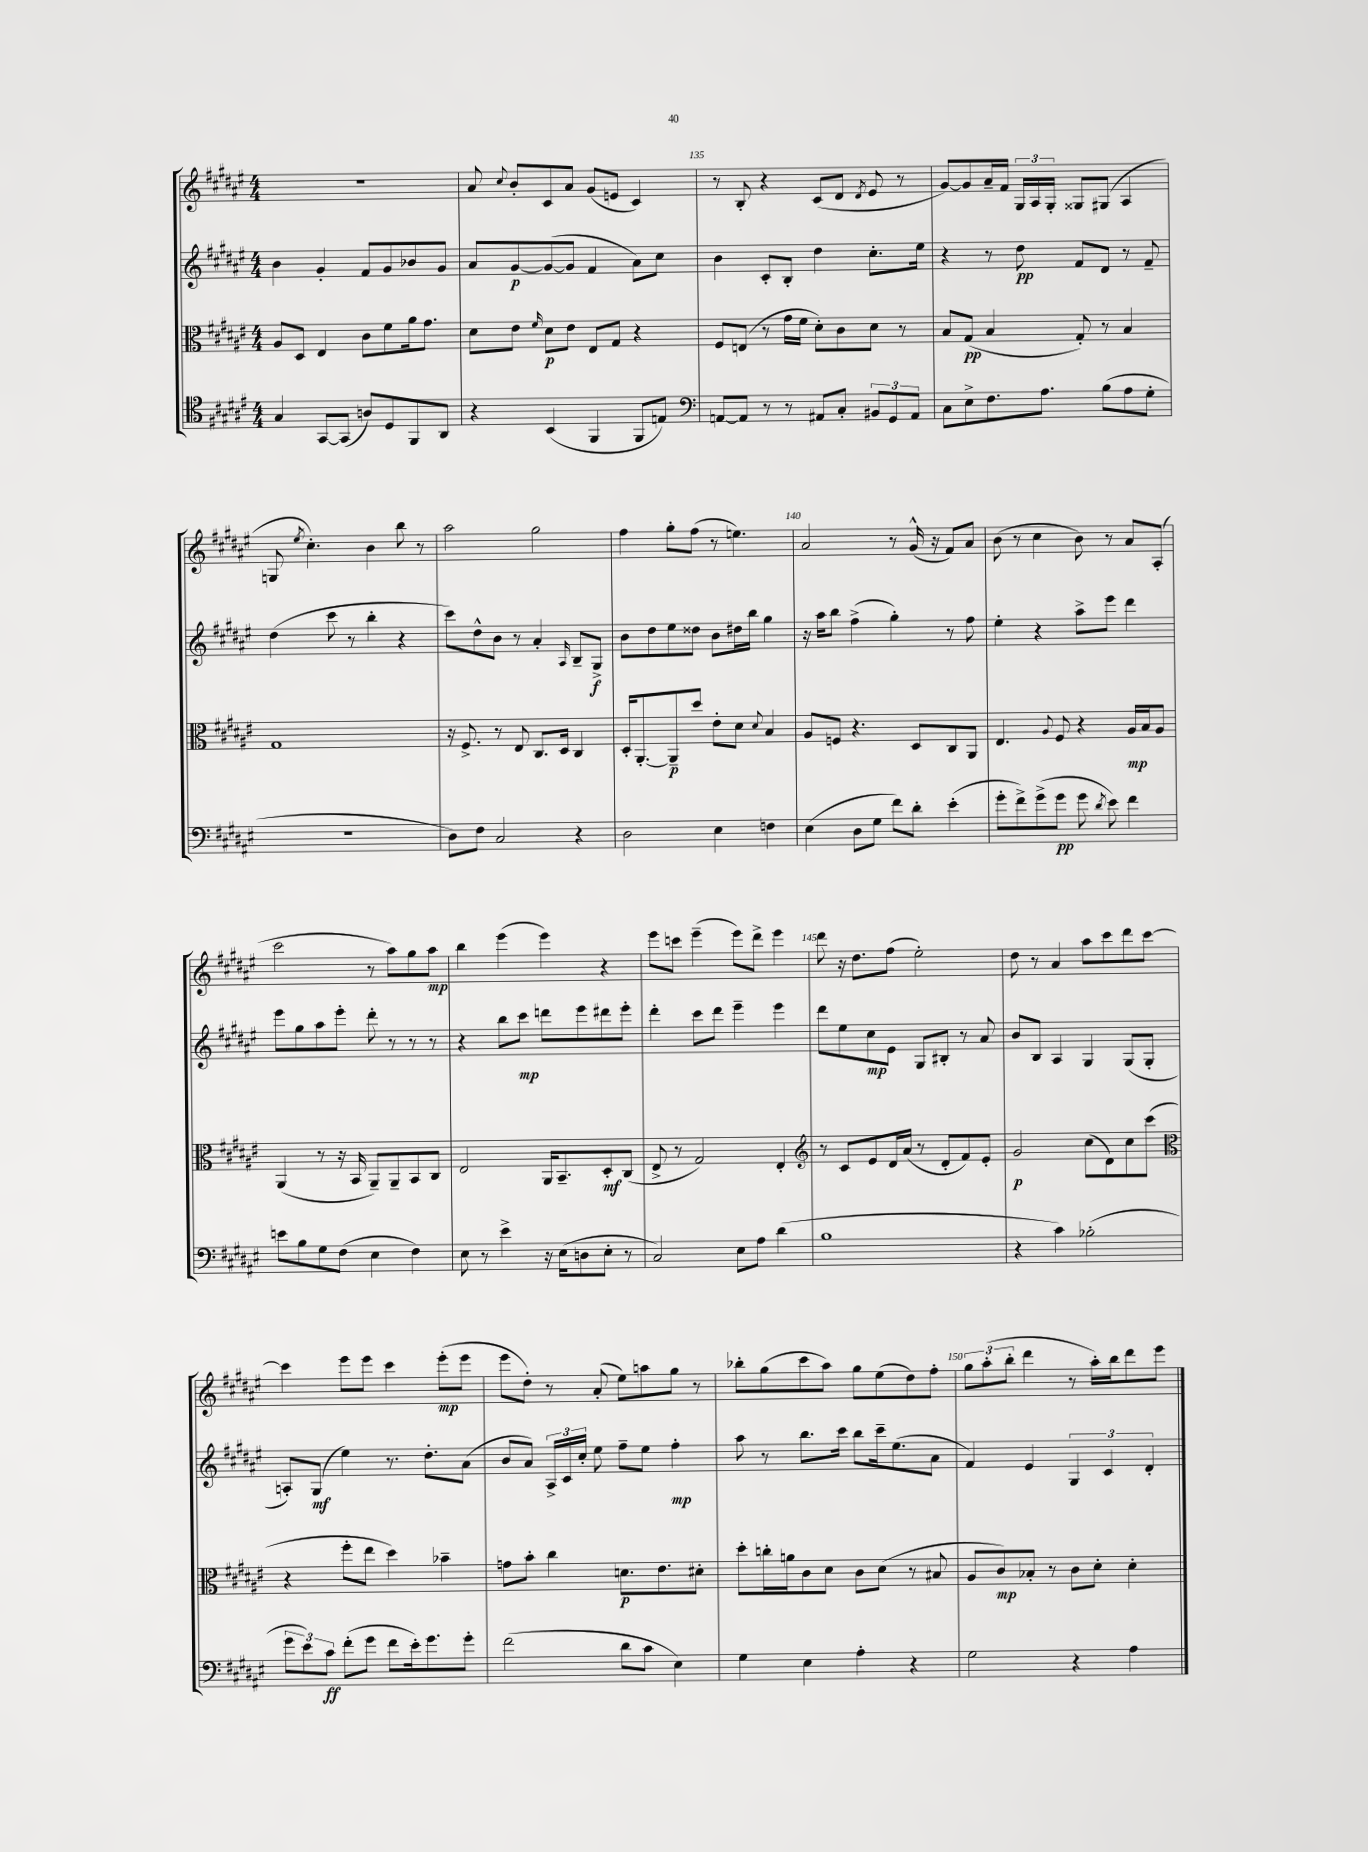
<<
\new StaffGroup <<
\new Staff = "s0" {
    \clef treble \key fis \major \numericTimeSignature \time 4/4
    \autoBeamOff r1 |
    ais'8 \appoggiatura { cis''8 } b'8[-. cis'8 ais'8] gis'8[( e'8] cis'4) |
    r8 b8-. r4 cis'8[( dis'8] \acciaccatura { dis'8 } eis'8 r8 |
    gis'8[~) gis'8 ais'16-- fis'16] \tuplet 3/2 { gis16[ ais16 gis16]-. } gisis8[ gis8]( ais4 |
    g8 \acciaccatura { eis''8 } cis''4.-.) b'4 b''8 r8 |
    ais''2 gis''2 |
    fis''4 gis''8[-. fis''8]( r8 e''4.) |
    ais'2 r8 gis'16-^( r16 fis'8[) ais'8] |
    b'8( r8 cis''4 b'8) r8 ais'8[ ais8]-.( |
    cis'''2 r8 ais''8[) gis''8 ais''8]\mp |
    b''4 eis'''4( eis'''4) r4 |
    eis'''8[ c'''8] eis'''4--( eis'''8[) dis'''8]-> eis'''4 |
    dis'''8 r16 dis''8.[ fis''8]( eis''2-.) |
    dis''8 r8 ais'4 ais''8[ cis'''8 dis'''8 cis'''8]~ |
    cis'''4 eis'''8[ eis'''8] cis'''4 eis'''8[-.\mp( eis'''8] |
    eis'''8[ dis''8]-.) r8 ais'8-.( eis''8[) a''8 gis''8] r8 |
    bes''8[-. gis''8( cis'''8 ais''8]) gis''8[ eis''8( dis''8) fis''8]-. |
    \tuplet 3/2 { gis''8[ ais''8-.( b''8]-. } dis'''4 r8 ais''16[-.) b''16 dis'''8 eis'''8] \bar "|." |
}
\new Staff = "s1" {
    \clef treble \key fis \major \numericTimeSignature \time 4/4
    \autoBeamOff b'4 gis'4-. fis'8[ gis'8 bes'8 gis'8] |
    ais'8[ gis'8~\p gis'8~( gis'8] fis'4 ais'8[) cis''8] |
    b'4 cis'8[-. b8]-. dis''4 cis''8.[-. eis''16] |
    r4 r8 dis''8\pp fis'8[ dis'8] r8 fis'8-- |
    dis''4( cis'''8 r8 b''4-. r4 |
    cis'''8[) dis''8-^ b'8] r8 ais'4-. \grace { ais16 } b8[-- gis8]->\f |
    b'8[ dis''8 eis''8 disis''8] b'8[ dis''16 b''16] gis''4 |
    r16 ais''16[ b''8] fis''4->( gis''4-.) r8 fis''8 |
    eis''4-. r4 ais''8[-> eis'''8] dis'''4 |
    eis'''8[ gis''8 ais''8 eis'''8]-. dis'''8-. r8 r8 r8 |
    r4 b''8[ cis'''8]\mp d'''8[ eis'''8 dis'''8 eis'''8]-. |
    dis'''4-. cis'''8[ dis'''8] eis'''4-- eis'''4 |
    dis'''8[ eis''8 cis''8\mp eis'8] gis8[ bis8]-. r8 ais'8 |
    b'8[ b8] ais4 gis4 gis8[( gis8]-. |
    a8[-.) gis8]\mf( eis''4) r8. dis''8.[-. ais'8]( |
    b'8[ ais'8]) \tuplet 3/2 { ais16[-> cis'16 cis''16]-. } eis''8 fis''8[-- eis''8] fis''4-.\mp |
    ais''8 r8 b''8.[ cis'''16] b''8[ cis'''16-- eis''8.( ais'8] |
    fis'4) eis'4 \tuplet 3/2 { gis4 cis'4 dis'4-. } \bar "|." |
}
\new Staff = "s2" {
    \clef alto \key fis \major \numericTimeSignature \time 4/4
    \autoBeamOff ais8[ dis8] eis4 cis'8[ fis'8 ais'16 gis'8.] |
    dis'8[ eis'8] \grace { fis'16 } dis'8[\p eis'8] eis8[ gis8] r4 |
    fis8[ e8]( r8 gis'16[ fis'16] dis'8[-.) cis'8 dis'8] r8 |
    b8[ gis8]\pp( b4 gis8-.) r8 b4 |
    gis1 |
    r16 fis8.-> r8 eis8 cis8.[ dis16] cis4 |
    dis16[-. ais,8.~-. ais,8--\p dis''8] eis'8[-. dis'8] \appoggiatura { dis'8 } b4 |
    ais8[ f8] r4. dis8[ cis8 ais,8] |
    eis4. \appoggiatura { ais8 } fis8 r4 ais16[\mp b16 ais8] |
    ais,4( r8 r16 b,16 ais,8[--) ais,8-- b,8 cis8] |
    eis2 ais,16[ b,8.-- dis8-.\mf cis8]( |
    eis8-> r8 gis2) eis4-. |
    \clef treble r8 cis'8[ eis'8 dis'16 ais'16]( r8 dis'8[-. fis'8) eis'8]-. |
    gis'2\p cis''8[( dis'8) cis''8 cis'''8]( |
    \clef alto r4 fis''8[-. eis''8] dis''4) bes'4-- |
    g'8[ b'8]-. cis''4 d'8.[\p eis'8. dis'8]-. |
    dis''8[-. c''16-. a'16 cis'8 dis'8] cis'8[ dis'8]( r8 bis8 |
    ais8[ cis'8\mp) bes8]-. r8 cis'8[ dis'8]-. dis'4-. \bar "|." |
}
\new Staff = "s3" {
    \clef tenor \key fis \major \numericTimeSignature \time 4/4
    \autoBeamOff gis4 gis,8[~ gis,8]( a8[) dis8 fis,8 ais,8] |
    r4 b,4( fis,4 fis,8[ e8]) |
    \clef bass a,8[~ a,8] r8 r8 ais,8[ cis8]-. \tuplet 3/2 { bis,8[ gis,8 ais,8] } |
    cis8[ eis8-> fis8. ais8.] b8[( ais8 gis8]-. |
    R1 |
    dis8[) fis8] cis2 r4 |
    dis2 eis4 f4 |
    eis4( dis8[ gis8] fis'8[) dis'8]-. eis'4-.( |
    gis'8[-. fis'8->) gis'8->( gis'8]\pp gis'8 \acciaccatura { dis'8 } eis'8) fis'4 |
    e'8[ b8 gis8 fis8]( eis4 fis4) |
    eis8 r8 eis'4-> r16 eis16[( d8 eis8]-. r8 |
    cis2) eis8[ ais8] dis'4( |
    b1 |
    r4 cis'4) bes2-.( |
    \tuplet 3/2 { gis'8[ eis'8) cis'8]\ff } fis'8[-.( gis'8] fis'8[ eis'16-.) gis'8. gis'8]-. |
    fis'2( dis'8[ cis'8] eis4) |
    gis4 eis4 ais4-. r4 |
    gis2 r4 ais4 \bar "|." |
}
>>
>>
\layout { \context { \Score currentBarNumber = #133 \override BarNumber.break-visibility = ##(#f #t #t) barNumberVisibility = #(every-nth-bar-number-visible 5) } }
